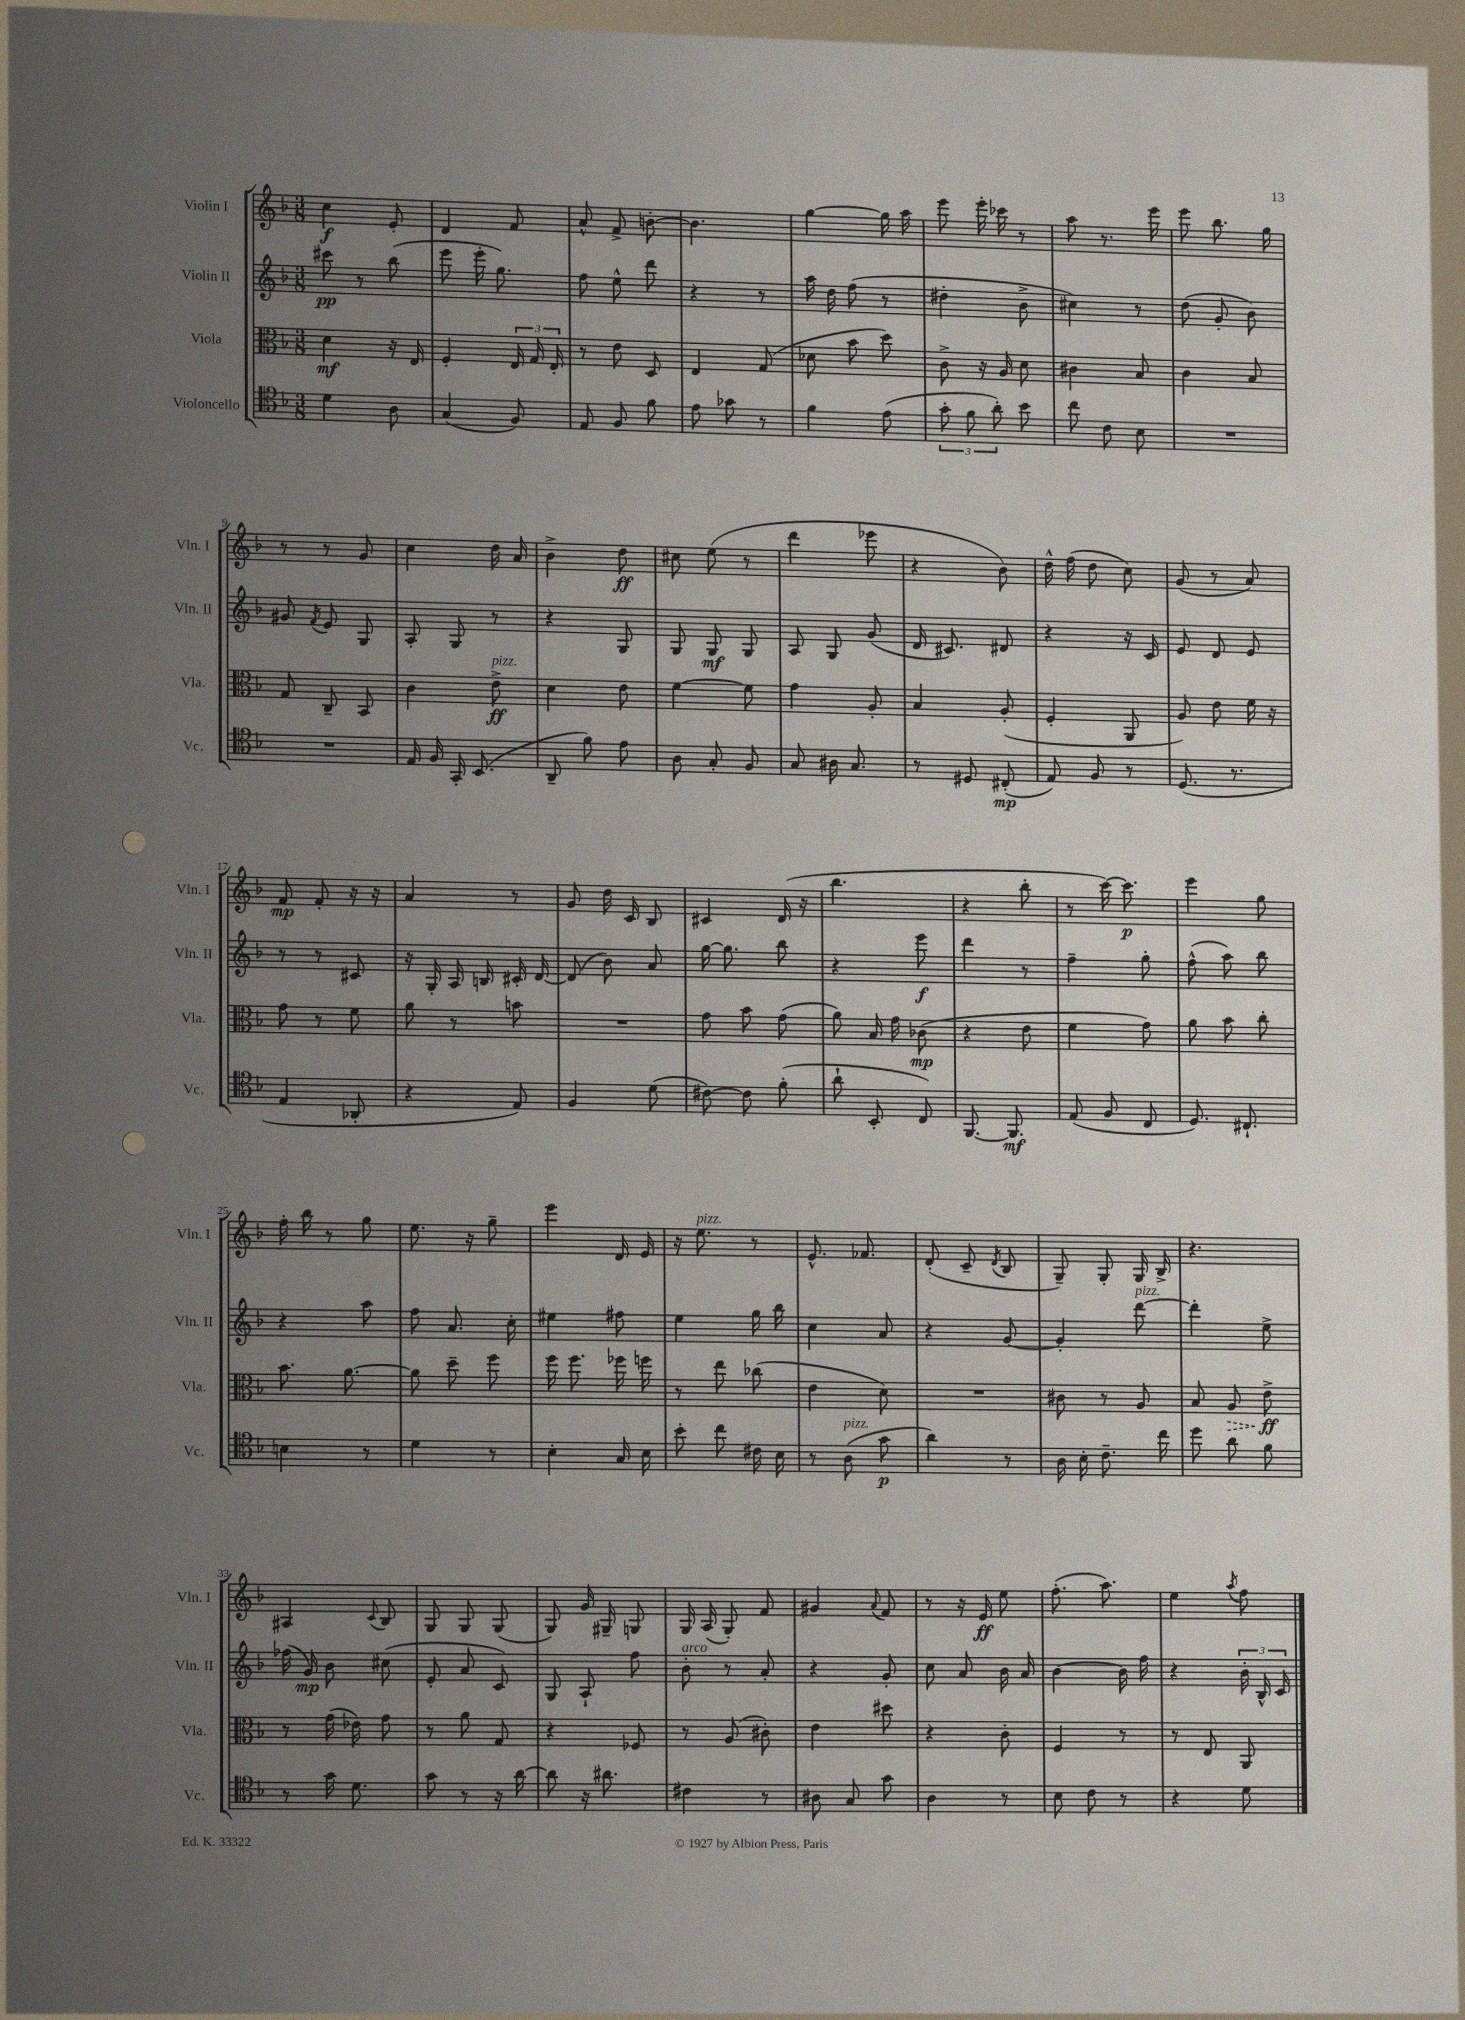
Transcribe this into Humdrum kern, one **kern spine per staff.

**kern	**kern	**kern	**kern
*staff4	*staff3	*staff2	*staff1
*clefC4	*clefC3	*clefG2	*clefG2
*k[b-]	*k[b-]	*k[b-]	*k[b-]
*M3/8	*M3/8	*M3/8	*M3/8
4d	4d	8ccc#	4cc
.	.	8r	.
8A	16r	(8bb-	8e'
.	16E	.	.
=	=	=	=
(4G	4F'	8eee	4d
.	.	16eee'	.
.	.	8.gg)	.
8F)	24E	.	8f
.	24G	.	.
.	24E'	.	.
=	=	=	=
8E	8r	8ff	8a^^
8F	8e	8ee^^	8f^
8f	8D	8ddd	[8b'
=	=	=	=
8e	4E	4r	4.b]
8g-	.	.	.
8r	(8G	8r	.
=	=	=	=
4f	8d-	16aa	[4gg
.	.	16dd	.
.	8b-	(8ff	.
(8e	8dd)	8r	16gg]
.	.	.	16aa
=	=	=	=
12g'	8c^	4dd#'	8eee
12f	.	.	.
.	16r	.	16eee'
12a')	.	.	.
.	16A	.	16ccc-
8b-	8d	8b-^	8r
=	=	=	=
8cc	4c#	4cc#)	8aa
8c	.	.	8.r
8B-	8B-	8r	.
.	.	.	16eee
=	=	=	=
4.r	4c	(8dd	8eee
.	.	8g'	8.bb-
.	8B-	8b-)	.
.	.	.	16gg
=	=	=	=
4.r	8G	8g#	8r
.	.	8qf	.
.	8C~	8e	8r
.	8BB-	8G	8g
=	=	=	=
16E	4c	8A'	4cc
16F	.	.	.
16GG'	.	8G	.
(8.BB-	.	.	.
.	8e^	8r	16dd
.	.	.	16a
=	=	=	=
8AA~	4d	4r	4b-^
8f)	.	.	.
8e	8e	8G	8dd
=	=	=	=
8A	[4f	8G	8cc#
8G'	.	8G	(8ee
8F	8f]	8G	8r
=	=	=	=
8G	4g	8A	4ddd
16A#	.	8G	.
8.G	.	.	.
.	8A'	(8g	8eee-
=	=	=	=
8r	4B-	16d	4r
.	.	8.c#)	.
8D#	.	.	.
(8C#'	(8A'	8d#	8b-)
=	=	=	=
8E)	4F'	4r	16dd^^
.	.	.	(16ff
8F	.	.	8dd
8r	8AA	16r	8cc)
.	.	16c	.
=	=	=	=
(8.D	8A)	8e	(8g
.	8e	8d	8r
8.r	.	.	.
.	16f	8e	8a)
.	16r	.	.
=	=	=	=
4E	8g	8r	8f
.	8r	8r	8f'
8AA-'	8f	8c#	16r
.	.	.	16r
=	=	=	=
4r	8a	16r	4a
.	.	16G'	.
.	8r	16A	.
.	.	16B	.
8E)	8b	16c#'	8r
.	.	[16d	.
=	=	=	=
4F	4.r	(8d]	8g
.	.	8b-)	16dd
.	.	.	16c
(8d	.	8a	8B-
=	=	=	=
[8c#)	8g	[16gg	4c#
.	.	8.gg]	.
8c#]	8b-	.	.
(8f'	(8g	8bb-	(16d
.	.	.	16r
=	=	=	=
8a`	8a)	4r	4.bb-
8BB-'	16B-	.	.
.	16g	.	.
8C)	(8c-	8eee	.
=	=	=	=
[8.FF	4r	4ddd	4r
8.FF]	.	.	.
.	8e	8r	8bb-'
=	=	=	=
(8E	4f	4ff~	8r
8F	.	.	[16ccc)
.	.	.	8.ccc]
8C	8g)	8gg'	.
=	=	=	=
8.D)	8a	(8ff^^	4eee
.	8b-	8aa)	.
8.C#`	.	.	.
.	8cc'	8bb-	8gg
=	=	=	=
4B	8.b-	4r	16ff'
.	.	.	16bb-
.	.	.	8r
.	[8.a	.	.
8r	.	8aa	8gg
=	=	=	=
4d	8a]	8ff	8.ee
.	8dd~	8.a	.
.	.	.	16r
8r	8ff	.	8gg~
.	.	16cc'	.
=	=	=	=
4B-'	16ff	4ee#	4eee
.	8.ff	.	.
16G	16ff-	8ff#	16d
16B-	16ff	.	16e
=	=	=	=
8b-'	8r	4ee	16r
.	.	.	8.ee
8cc	8ee	.	.
16c#	(8cc-	16gg	8r
16B-	.	16bb-	.
=	=	=	=
8r	4e	4cc	8.e^^
(8A	.	.	.
.	.	.	8.f-
8g	8d)	8a	.
=	=	=	=
4a)	4.r	4r	(8d'
.	.	.	8c~
.	.	.	8qd
8r	.	[8g	8B-
=	=	=	=
16A	8c#	4g']	8G~)
16B-'	.	.	.
8.c~	8r	.	8G'
.	8A	[8ddd	16G
16cc	.	.	16B-^
=	=	=	=
8dd	8B-	4ddd']	4.r
8a	8A	.	.
8f	8e^	8ee^	.
=	=	=	=
8r	8r	(16ff-	4A#
.	.	16g)	.
16g	(16g	8b-	.
8.d	16e-)	.	.
.	.	.	8qqc
.	8g	(8cc#	8B-
=	=	=	=
8g	8r	8e'	8G
8r	8a	8a	8G
16r	8G	8c)	(8G
[16a	.	.	.
=	=	=	=
8a]	4r	8G	8G)
16r	.	8A`	16g
8.a#	.	.	16G#~
.	8F-	8ff	8G
=	=	=	=
4c#	8r	8b-'	16G
.	.	.	(16A
.	(8A	8r	8G')
8r	8c#')	8a'	8f
=	=	=	=
8A#	4e	4r	4g#
8G	.	.	.
.	.	.	8qqa
8g	8dd#	8g'	8f
=	=	=	=
4A	4r	8cc	8r
.	.	8a	16r
.	.	.	16e
8r	8c'	16b-	8ee
.	.	16a	.
=	=	=	=
8B-	4F	[4b-	(8.ff'
8c	.	.	.
.	.	.	8.aa)
8r	8r	16b-]	.
.	.	16ff	.
=	=	=	=
4r	8r	4r	4ee
.	8E	.	.
.	.	.	8qaa
8d	8AA	24b-'	8ff
.	.	24B-^^	.
.	.	24c	.
==	==	==	==
*-	*-	*-	*-
